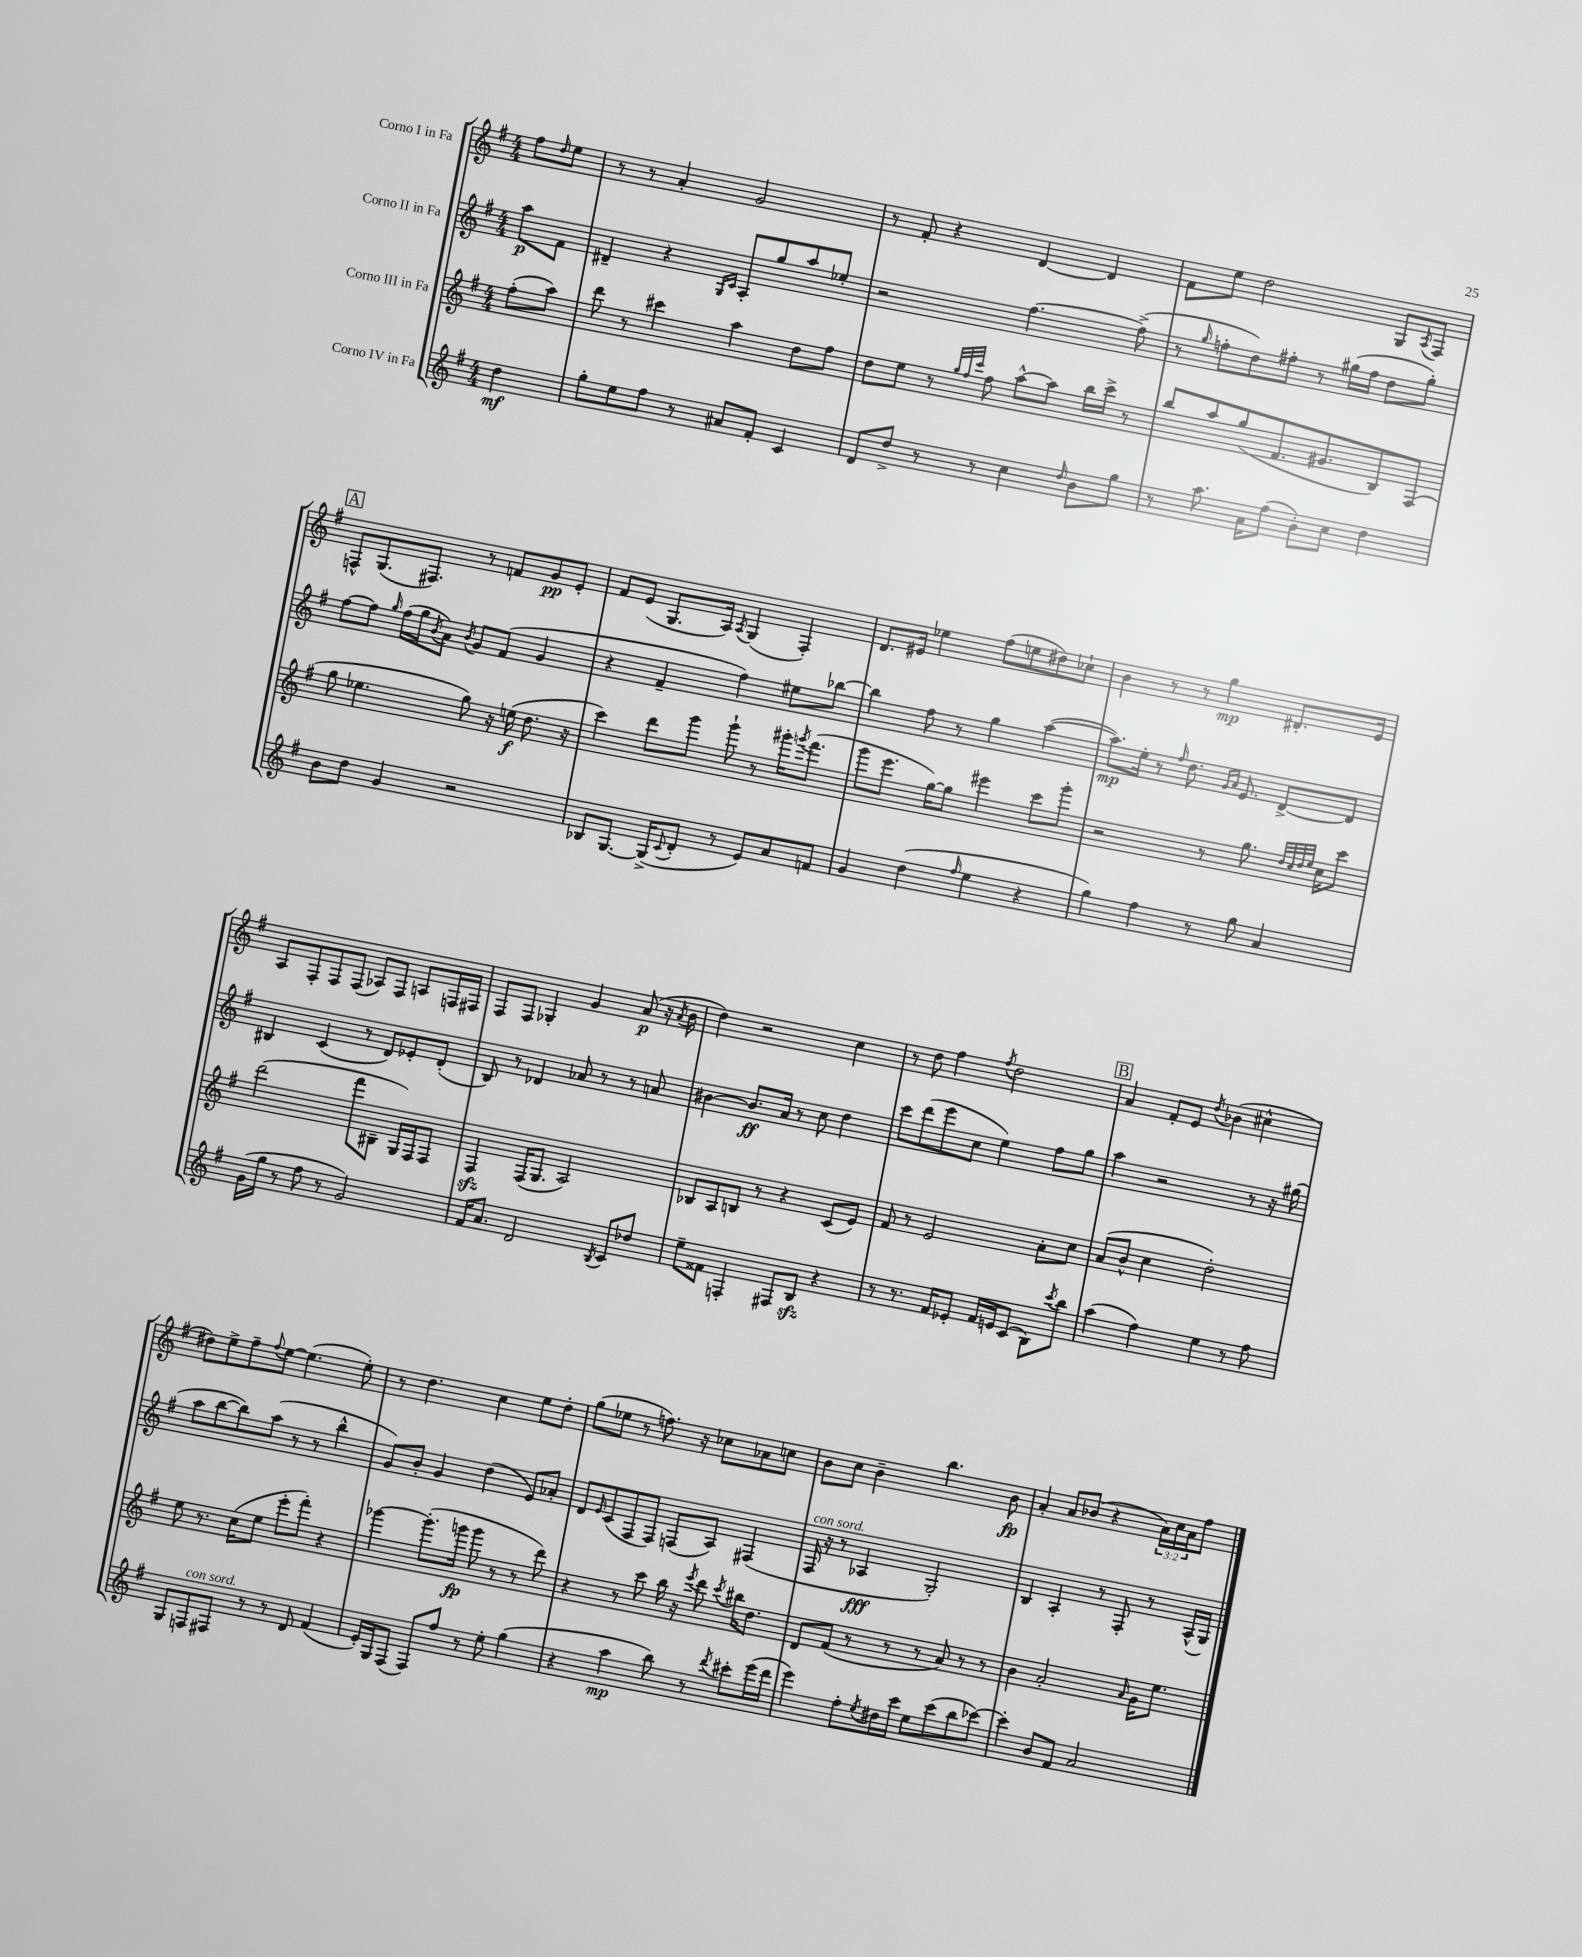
<<
\new StaffGroup <<
\new Staff = "s0" \with { instrumentName = "Corno I in Fa" } {
    \clef treble \key g \major \numericTimeSignature \time 4/4 \override Staff.TupletNumber.text = #tuplet-number::calc-fraction-text \partial 4
    fis''8 \grace { d''16 } e''8 |
    r8 r8 a'4-. g'2 |
    r8 fis'8-. r4 d'4~ d'4 |
    fis'8 e''8 d''2 g8 \acciaccatura { a8 } fis8 |
    \mark \markup { \box "A" } f8-^ g8.( fis8.) r8 f'8 g'8\pp e'8-. |
    fis'8 e'8( g8. a16) \acciaccatura { a8 } g4( fis4-.) |
    d'8. eis'16 ees''4 fis''8( e''8 dis''8) ces''8-! |
    b'4 r8 r8 g''4\mp dis'8.-. e'16 |
    a8 fis8-. fis8 fis8( aes8) fis8 a8 f16 fis16 |
    fis8 fis8 ges4-. g'4 a'8\p( r16 \acciaccatura { a'8 } b'16 |
    d''4) r2 c''4 |
    r8 d''8 fis''4 \acciaccatura { fis''8 } d''2 |
    \mark \markup { \box "B" } a'4 fis'8-. e'8 \acciaccatura { d''8 } bes'4( cis''4-^ |
    dis''8) e''8-> fis''8-- \appoggiatura { fis''8 } e''8~ e''4.( e''8-.) |
    r8 d''4. c''4 e''8 d''8-. |
    g''8( ees''8 r8 f''8.) r16 ces''8 aes'8 c''8 |
    b'8 c''8 b'4-- b''4. b'8\fp |
    a'4-. a'8 bes'8( r4 \tuplet 3/2 { a'16) c''16 a'16 } fis''8 \bar "|." |
}
\new Staff = "s1" \with { instrumentName = "Corno II in Fa" } {
    \clef treble \key g \major \numericTimeSignature \time 4/4 \partial 4
    a''8\p fis'8 |
    dis'4-- r4 \grace { g16 c'16 } a8-. g''8 a''8 ees''8-. |
    r2 fis''4.~ fis''8->( |
    r8 \grace { g''16 } f''8-. d''8) fis''8-. r8 gis''16( fis''16 d''8 gis''8-.) |
    \mark \markup { \box "A" } fis''8~ fis''8 \grace { g''16 } fis''16( g''16 \acciaccatura { b'8 } a'8) \acciaccatura { b'8 } g'8 fis'8( g'4 |
    r4 fis'4-- fis''4) eis''8 bes''8~ |
    bes''4 fis''8 r8 g''4 a''4~( |
    a''8.\mp) e''16-. r8 \grace { fis''16 } d''8. \grace { g'16 a'16 } e'8. d'8~-> d'8 |
    bis4 c'4( r8 d'8) ees'8-. d'8-.( |
    b8) r8 des'4 aes'8 r8 r8 a'8 |
    bis'4~ bis'8.\ff a'16 r8 c''8 d''4 |
    c'''8 d'''8( e'''8 c''8 e''4) fis''8 g''8 |
    \mark \markup { \box "B" } a''4 r2 r8 r16 gis''16( |
    a''8 b''8~ b''8) a''8( r8 r8 b''4-^ |
    g'8) b'8-. g'4 d''4( e'8) aes'8-. |
    d'8 \grace { e'16 } c'8( fis8 fis8) f8( a8) fis4( |
    fis16^\markup { \italic "con sord." } r16 r8 aes4\fff g2-.) |
    b4 a4-. r8 fis8-. r8 a16-^( g16) \bar "|." |
}
\new Staff = "s2" \with { instrumentName = "Corno III in Fa" } {
    \clef treble \key g \major \numericTimeSignature \time 4/4 \partial 4
    fis''8-.( a''8) |
    d'''8 r8 cis'''4 a''4 d''8 fis''8 |
    d''8 e''8 r8 \grace { g''32 fis''32 c'''32 } fis''8 a''8~-^ a''8 b''16 c'''16-> r8 |
    b''8 a''8 g''8( fis'8. gis'8. b8) fis8( |
    \mark \markup { \box "A" } g''8 ees''4. g''8) r16 e''16\f( d''8. r16 |
    c'''4) d'''8 g'''8 g'''8-! r8 gis'''16-. \acciaccatura { g'''8 } fis'''8.( |
    g'''8 e'''8. g''16~) g''8 eis'''4 c'''8 g'''8-. |
    r2 r8 g''8. \grace { d''32 c''32 d''32 e''32 } c''16 c'''8 |
    d'''2( fis'''8 bis8-- g16) fis16 fis8 |
    fis4\sfz fis16( g8. a2) |
    bes8 a8 b8 r8 r4 c'8( e'8) |
    fis'8 r8 e'2 a'8-. c''8 |
    \mark \markup { \box "B" } a'8( b'8-^ c''4 d''2-.) |
    e''8 r8. c''16( e''8 e'''8-. fis'''8-.) r4 |
    ges'''4~ ges'''8.-.( g'''16\fp g'''8 r8 r8 d'''8) |
    r4 r8 c'''8 b''16 r16 \acciaccatura { e'''8 } d'''8 \acciaccatura { c'''8 } bis''16 d''8. |
    d'8 fis'8( r8 r8 r8 a'8) r8 r8 |
    b'4 a'2-. \grace { a'16 } g'16 e''8. \bar "|." |
}
\new Staff = "s3" \with { instrumentName = "Corno IV in Fa" } {
    \clef treble \key g \major \numericTimeSignature \time 4/4 \partial 4
    d''4\mf |
    g''8-. e''8 fis''8 r8 ais'8 fis'8-. c'4 |
    d'8 d''8-> r8 r8 c''4 \grace { d''16 } b'8 g''8 |
    r8 a''8. a'16 fis''8( b'8-.) c''8 d''4 |
    \mark \markup { \box "A" } b'8 d''8 g'4 r2 |
    bes8 g8.~ g16->( \appoggiatura { c'8 } d'8-. r8 e'8) a'8 f'8 |
    g'4 d''4( \grace { fis''16 } e''4 r4 |
    g''4) fis''4 r8 g''8 a'4 |
    g'16( g''16 r8 fis''8 r8 g'2) |
    fis'16 a'8. d'2 \acciaccatura { b8 } c'8 des''8 |
    e''8-- fisis'8 f4-. fis8 b8\sfz r4 |
    r8 r8. fis'16 ees'8-. fis'16 e'16 c'8( b8) \acciaccatura { c'''8 } b''8 |
    \mark \markup { \box "B" } a''4( fis''4) e''4 r8 fis''8 |
    g8 f8^\markup { \italic "con sord." } fis8 r8 r8 d'8 fis'4( |
    e'16-.) g16 fis8( fis8) fis''8 r8 e''8-. g''4( |
    r4 a''4\mp b''8) r8 \acciaccatura { d'''8 } cis'''8-. e'''16( d'''16 |
    e'''4) fis''8-. \acciaccatura { e''8 } dis''16 c'''16 e''8 c'''8( b''8 ces'''8~) |
    ces'''4-. b'8 fis'8 a'2 \bar "|." |
}
>>
>>
\layout { \context { \Score \remove "Bar_number_engraver" } }
